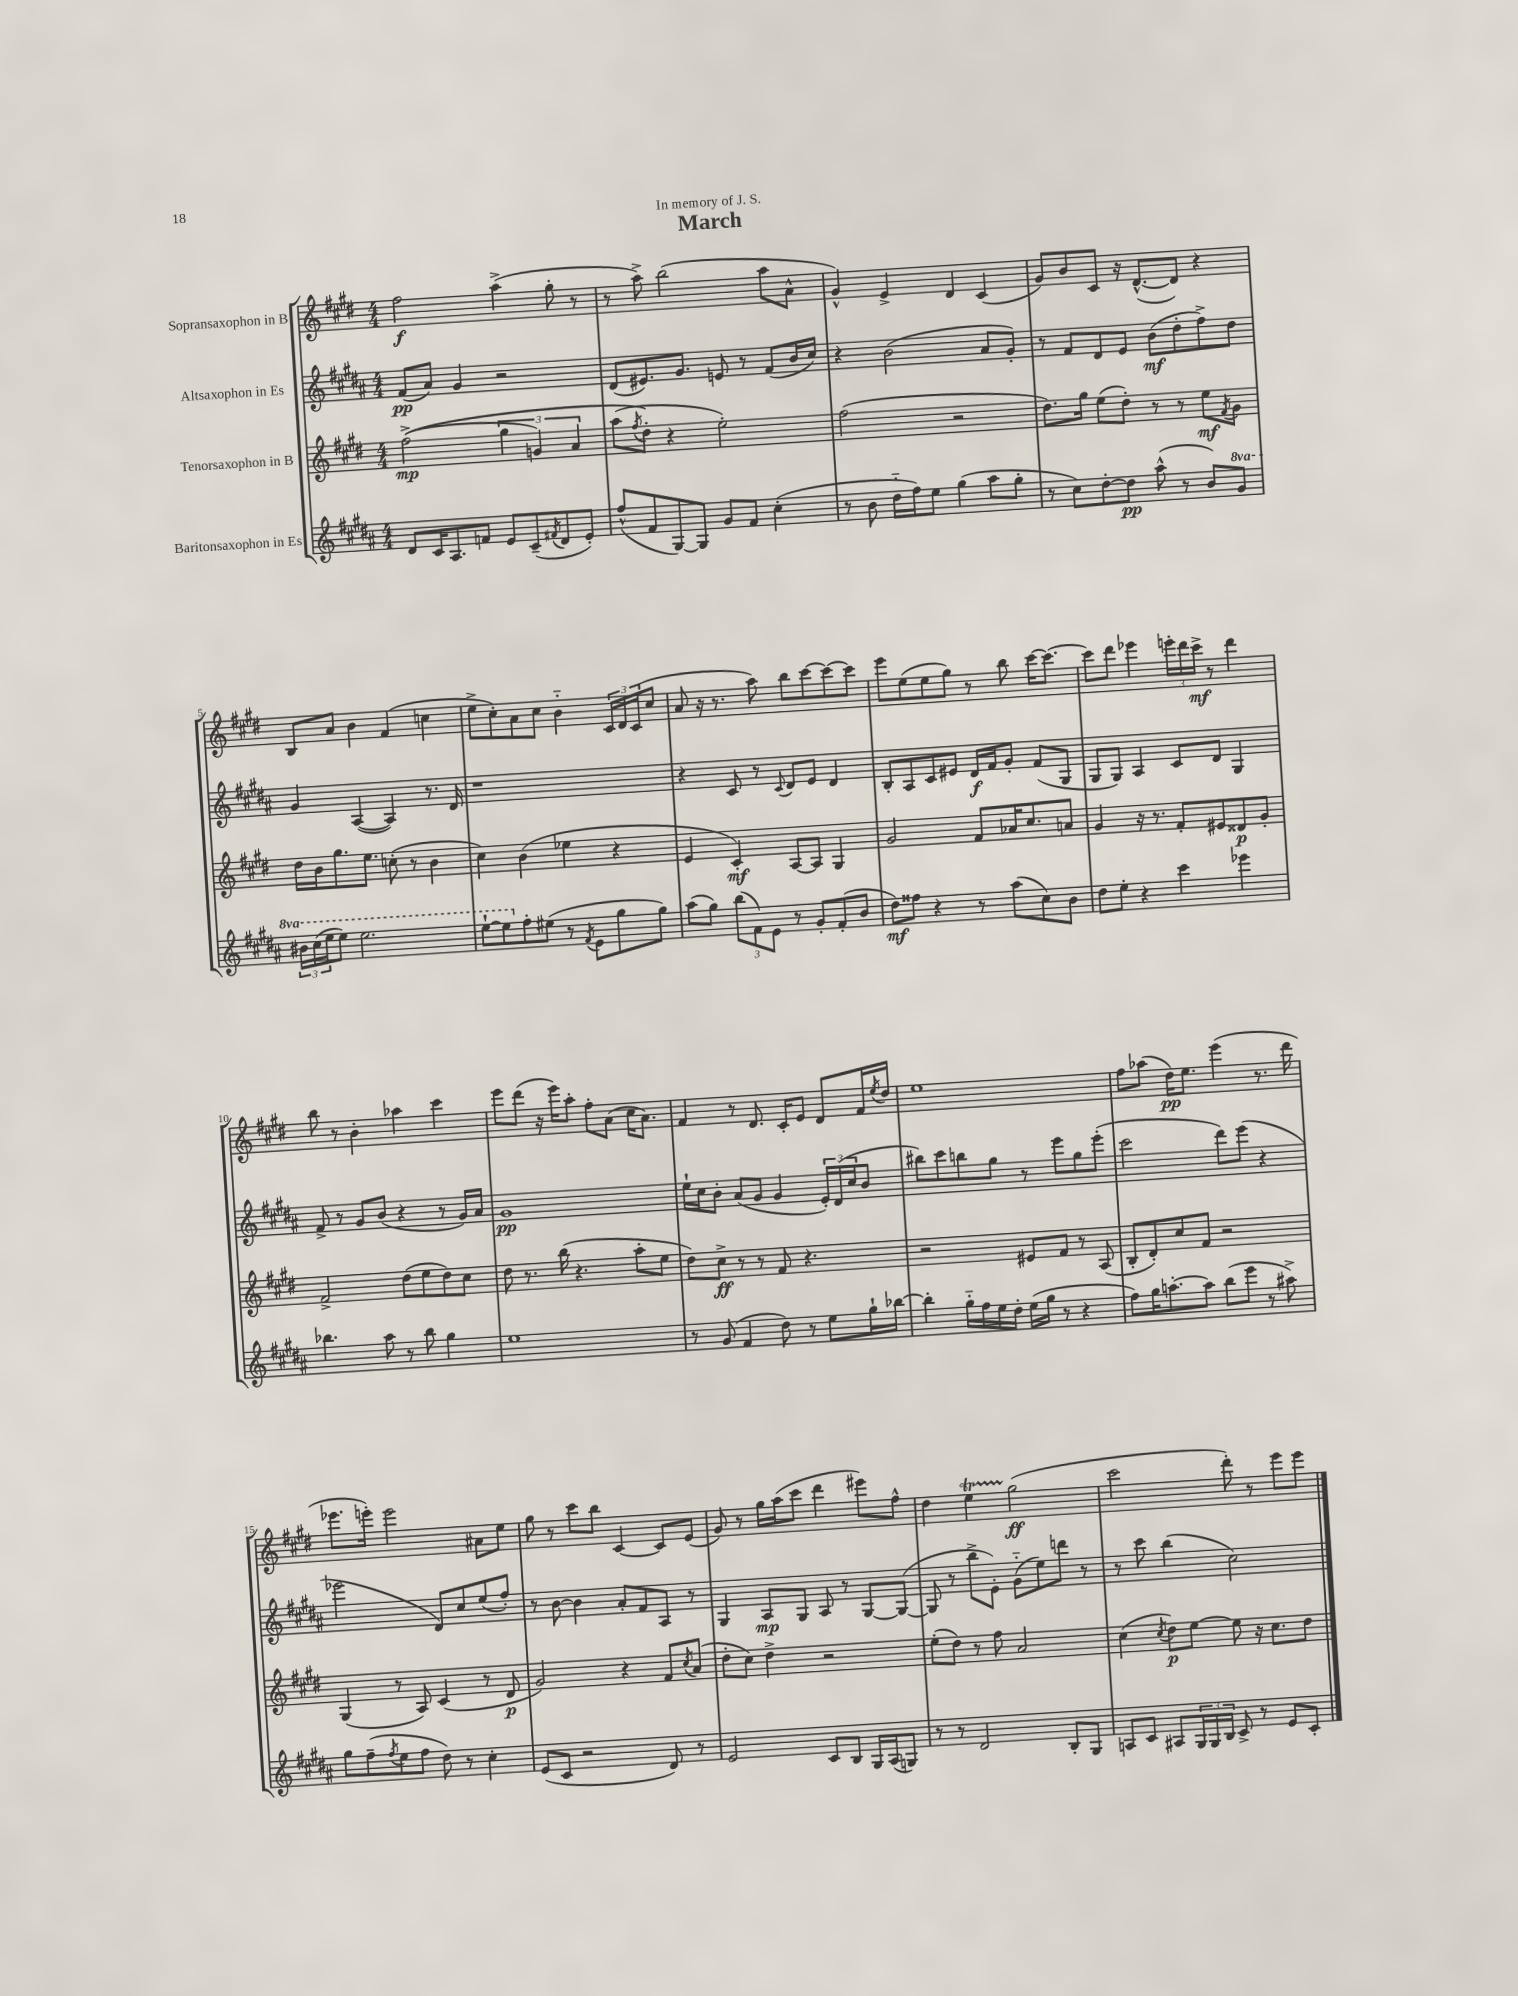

**kern	**kern	**kern	**kern
*staff4	*staff3	*staff2	*staff1
*clefG2	*clefG2	*clefG2	*clefG2
*k[f#c#g#d#a#]	*k[f#c#g#d#]	*k[f#c#g#d#a#]	*k[f#c#g#d#]
*M4/4	*M4/4	*M4/4	*M4/4
8d#	&((2ff#^	(8f#	2ff#
16c#	.	8a#)	.
8.A#	.	.	.
.	.	4g#	.
8f	.	.	.
8e	6gg#	2r	(4aa^
(8c#~	.	.	.
.	6g)	.	.
8qf#	.	.	.
8d#	.	.	8gg#'
.	6a	.	.
8e')	.	.	8r
=	=	=	=
(8ff#^^	(8aa	(8d#	8r
.	8qff#	.	.
8f#	8dd#'&)	8.e#)	8aa^)
[8G#)	4r	.	(2bb
.	.	8.g#	.
8G#]	.	.	.
8g#	2ee')	8e	.
8f#	.	8r	.
(4cc#'	.	(8f#	8aa
.	.	16b	8a^^
.	.	16cc#)	.
=	=	=	=
8r	(2ff#	4r	4g#^^)
8b	.	.	.
16dd#'~	.	(2b	4e^
16ff#)	.	.	.
8ee	.	.	.
(4gg#	2r	.	4d#
8aa#	.	8a#	(4c#
8gg#'	.	8g#')	.
=	=	=	=
8r	8.dd#)	8r	8g#)
8cc#)	.	8f#	8b
.	16gg#	.	.
[8dd#'	(8ee	8d#	8c#
8dd#]	8dd#')	8e	16r
.	.	.	([8.d#^^
(8aa#^^	8r	(8b	.
8r	8r	8dd#'	8d#])
8b)	8ee	8ff#^)	4r
.	8qf#	.	.
8gg#	8g#	8dd#	.
=	=	=	=
24bb#	16dd#	4g#	8B
(24ccc#	.	.	.
.	16b	.	.
24eee	.	.	.
8eee)	8.gg#	.	8a
2.eee	.	([4A#	4b
.	8.ee	.	.
.	(8cc'	4A#])	(4f#
.	8r	.	.
.	4b	8.r	4cc
.	.	16d#	.
=	=	=	=
[8eee`	4cc#)	1r	8ee^
8eee]	.	.	8cc#')
8ff#'	(4b	.	8a
(8ee#	.	.	8cc#
8r	4ee-	.	4b'~
8qf#	.	.	.
8e	.	.	.
8gg#	4r	.	24c#
.	.	.	24d#
.	.	.	(24c#
8gg#)	.	.	8cc#
=	=	=	=
(8aa#	4e	4r	8a
8gg#)	.	.	16r
.	.	.	8.r
(12bb	4c#')	8c#	.
12f#)	.	.	.
.	.	8r	8aa)
12e	.	.	.
.	.	8qqc#	.
8r	[8A	8d#	8bb
8g#'	8A]	8e	[8ccc#
(8f#'	4G#	4d#	8ccc#_
8b	.	.	8ccc#]
=	=	=	=
8dd#)	2g#	8B'	8eee
8ff##	.	8A#	(8ee
4r	.	8c#	8ee
.	.	8e#	8gg#)
8r	8f#	16d#	8r
.	.	16f#	.
(8aa#	16a-	8g#'	8bb
.	8.cc#	.	.
8cc#)	.	(8f#	[16ccc#
.	.	.	8.ccc#_
8b	8a	8G#	.
=	=	=	=
8dd#	4g#	8G#	8ccc#]
8ee'	.	8G#)	8ddd#
4r	16r	4A#	4eee-
.	8.r	.	.
4ccc#	8f#'	8c#	24eee'
.	.	.	24ddd#
.	.	.	24ccc#^
.	8e#	8d#	8r
4eee-	8d##	4G#	4ddd#
.	8g#'	.	.
=	=	=	=
4.bb-	2f#^	8f#^	8bb
.	.	8r	8r
.	.	8g#	4b'
8aa#	.	(8b	.
8r	(8dd#	4r	4aa-
8bb-	8ee	.	.
4gg#	8dd#)	8r	4ccc#
.	8cc#	16g#)	.
.	.	16a#	.
=	=	=	=
1ee	8dd#	1g#	8eee
.	8.r	.	(8ddd#
.	.	.	16r
.	(16bb	.	16eee)
.	4.r	.	8aa'
.	.	.	8ff#'
.	.	.	(8a
.	8aa'	.	16cc#
.	.	.	8.a)
.	8ee	.	.
=	=	=	=
8r	8dd#)	16ee`	4f#
.	.	16cc#	.
(8g#	8cc#^	8b'	.
4f#	8r	(8a#	8r
.	8r	8g#	8.d#
8dd#)	8f#	4g#	.
.	.	.	16c#'
8r	4.r	.	8e
8ee	.	24e')	8d#
.	.	(24d#	.
.	.	24cc#	.
16gg#`	.	8b	16f#
.	.	.	8qee
[16bb-	.	.	16dd#
=	=	=	=
4bb-']	2r	8bb#)	1ee
.	.	8ccc#	.
16gg#'~	.	8bb	.
16ff#	.	.	.
16ee	.	8gg#	.
16dd#'	.	.	.
(16ee	8e#	8r	.
16gg#	.	.	.
8r	8f#	8eee	.
4r	8r	8gg#	.
.	(8A	(8eee'	.
=	=	=	=
8ff#)	8B'	2ccc#	8ff#
16gg#	8d#')	.	(8aa-
[8.aa'	.	.	.
.	8cc#	.	16dd#)
.	.	.	8.ee
8aa]	8f#	.	.
(8bb	2r	8ddd#)	(4eee
8eee	.	(8eee	.
8r	.	4r	8.r
8aa#^)	.	.	.
.	.	.	16ddd#
=	=	=	=
8gg#	(4G#	2eee-	8.eee-
(8ff#~	.	.	.
.	.	.	16eee')
8qff#	.	.	.
8ee	8r	.	2eee
8ff#	8A)	.	.
8dd#)	(4c#	8d#)	.
8r	.	8cc#	.
4cc#'	8r	(8ee	8a#
.	8d#	8ff#')	8ee
=	=	=	=
(8e	2g#)	8r	8gg#
8c#	.	[8b	8r
2r	.	4b]	8ccc#
.	.	.	8bb
.	4r	8a#'	[4c#
.	.	8f#	.
8d#)	8f#	8A#	8c#]
.	8qcc#	.	.
8r	(8a	8r	(8e
=	=	=	=
2e	8dd#'	4G#	8g#)
.	8cc#)	.	8r
.	4dd#^	8A#	16gg#
.	.	.	(16aa
.	.	8G#	8ccc#
8c#	2r	8A#	4ddd#
8B	.	8r	.
16G#	.	[8G#	8eee#)
(16A#	.	.	.
8G)	.	(8G#_	8ff#^^
=	=	=	=
8r	(8ee'	8G#]	4dd#
8r	8dd#)	8r	.
2d#	8r	8bb^	4ee
.	8ff#	8e')	.
.	2a	(8g#'~	(2gg#
.	.	8ee)	.
8B'	.	8ddd	.
8G#	.	8r	.
=	=	=	=
8A	(4cc#	8r	2ccc#
8c#	.	8ccc#	.
.	8qcc#	.	.
8A#	8dd#)	(4bb	.
24G#	[8ee	.	.
24G#	.	.	.
24B	.	.	.
8c#^	8ee]	2cc#)	8ddd#')
8r	16r	.	8r
.	8.cc#	.	.
8e	.	.	8eee
8c#'	8dd#	.	8eee
==	==	==	==
*-	*-	*-	*-
